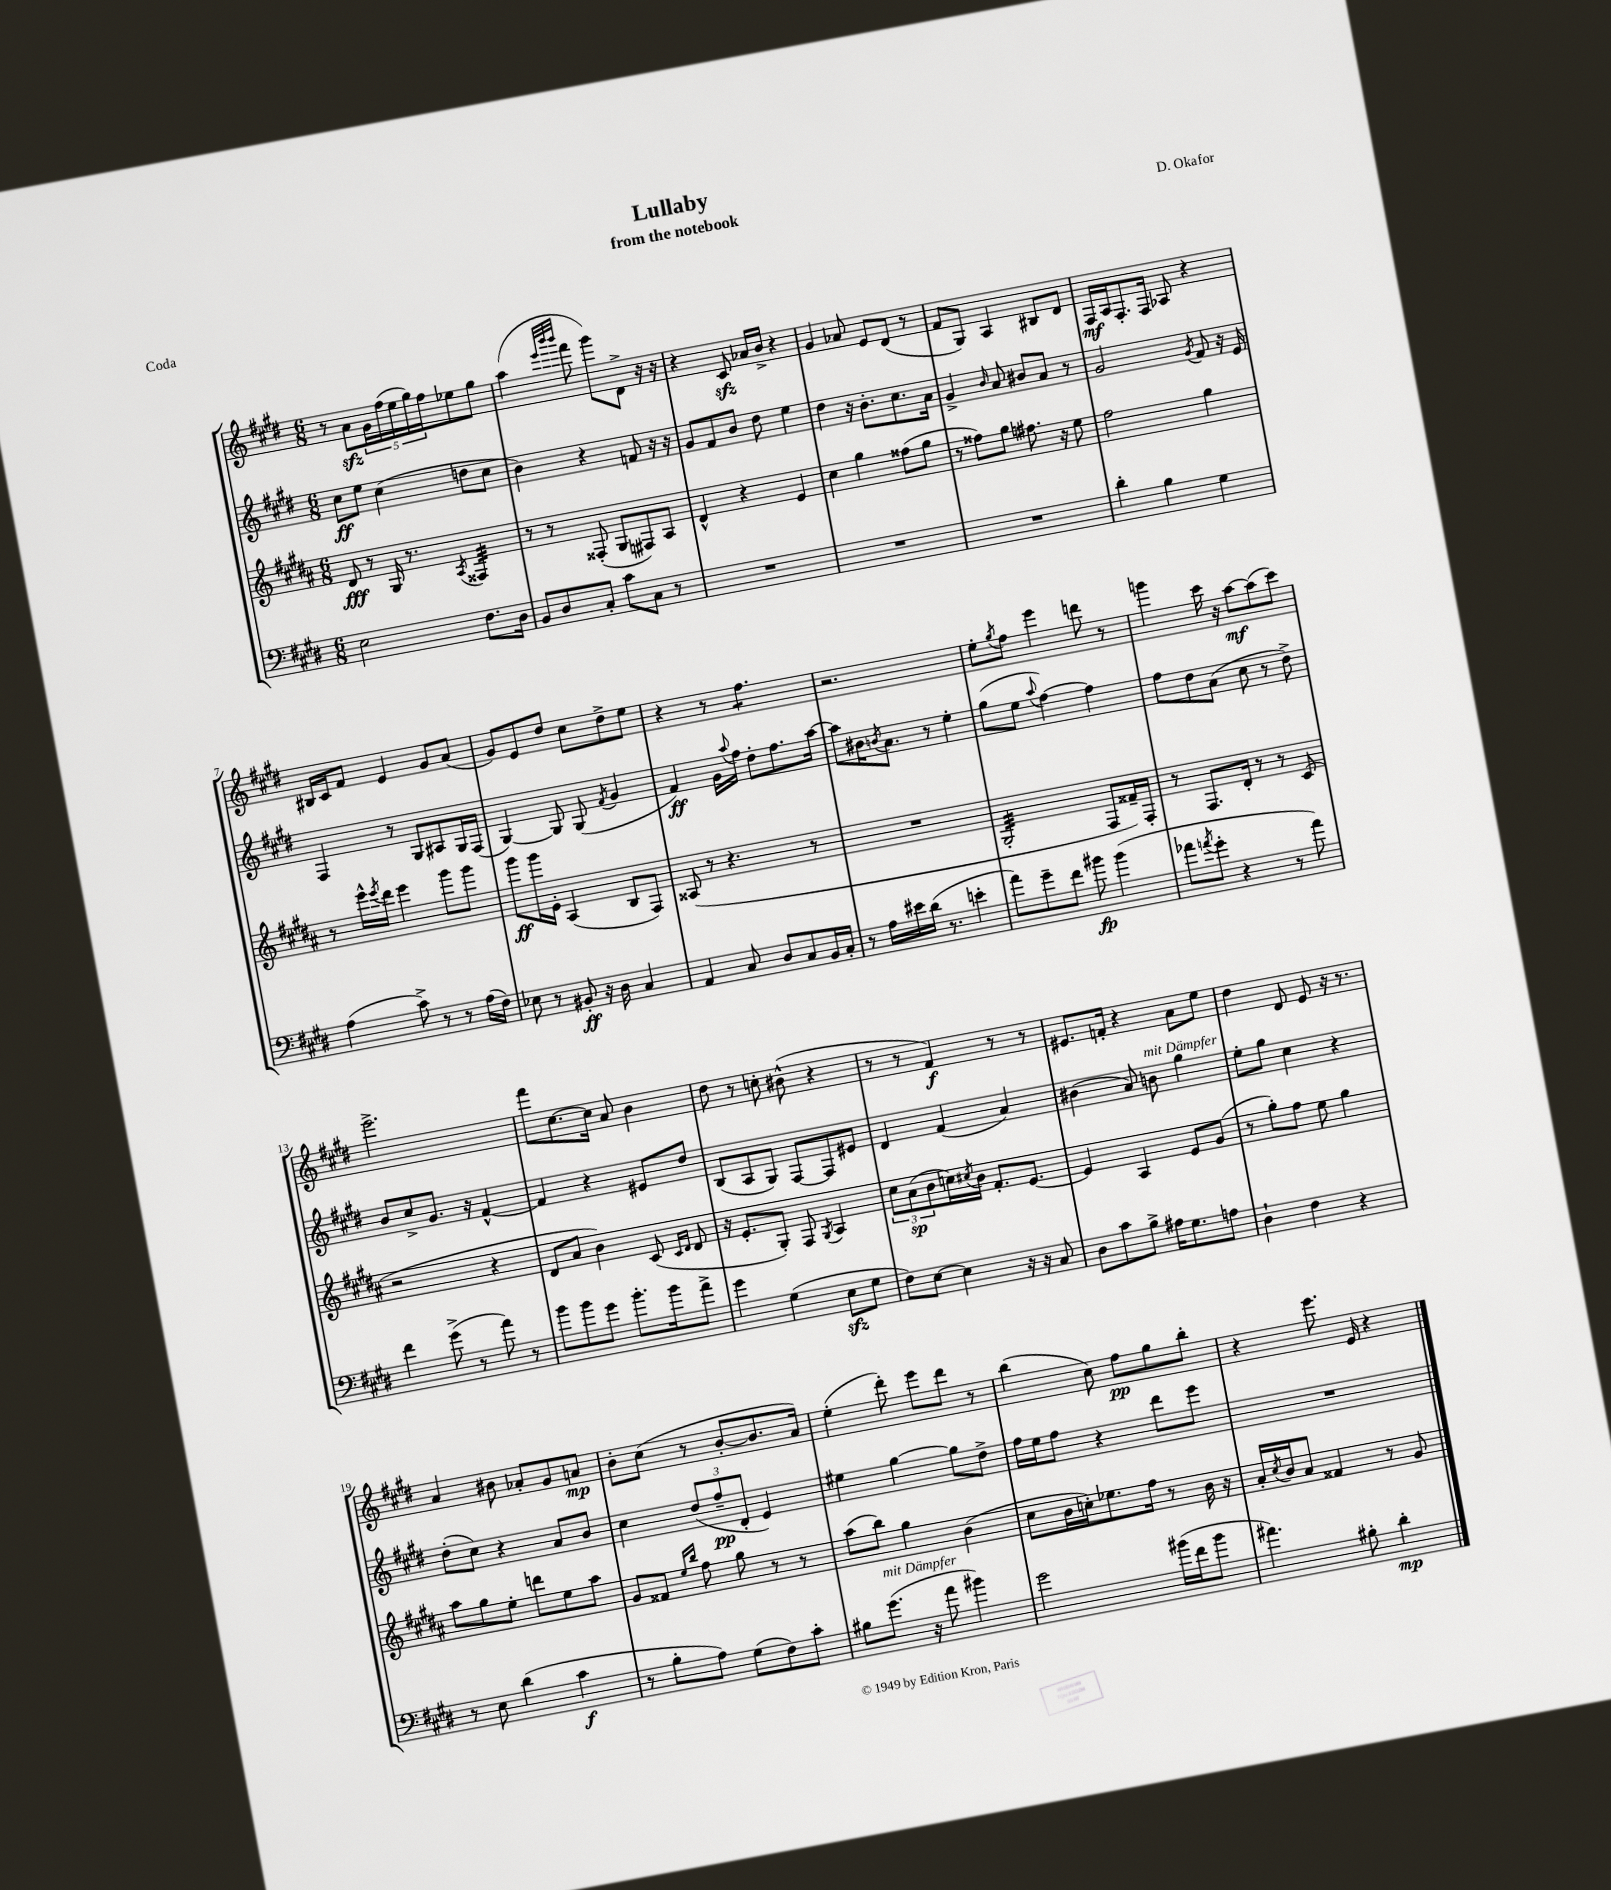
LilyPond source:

\header { title = "Lullaby" composer = "D. Okafor" subtitle = "from the notebook" piece = "Coda" }
<<
\new StaffGroup <<
\new Staff = "s0" {
    \clef treble \key e \major \numericTimeSignature \time 6/8
    r8 a'8\sfz \tuplet 5/4 { gis'16 fis''16( e''16 gis''16) fis''16 } ees''8 gis''8 |
    a''4( \grace { e'''32 b'''32 b'''32 } fis'''8 gis'''8) dis'8-> r16 r16 |
    r4 cis'8\sfz aes'16 b'16-> r4 |
    gis'4 aes'8 e'8 dis'8( r8 |
    fis'8 gis8) a4 bis8 dis'8 |
    fis16\mf a16 fis8.-. fis16 aes8 r4 |
    bis16 cis'16 fis'8 e'4 gis'8 a'8( |
    gis'8) e'8 dis''8 cis''8 dis''8-> e''8 |
    r4 r8 fis''4.:8 |
    r2. |
    e''8-. \acciaccatura { gis''8 } fis''8 e'''4 d'''8 r8 |
    g'''4 cis'''16 r16 a''8~\mf a''8( cis'''8) |
    e'''2.-> |
    fis'''8 cis''8.~ cis''16 a'8 b'4 |
    dis''8 r8 c''8-. bis'8-^( r4 |
    r8 r8 fis'4\f) r8 r8 |
    eis'8. f'16-. r4 a'8 e''8 |
    dis''4 dis'8 e'8 r16 r8. |
    a'4 bis'8 aes'8-. gis'8 a'8\mp |
    b'8-. cis''8( r8 b'8~-. b'8. a'16) |
    e''4-.( dis'''8-.) e'''8 dis'''8 r8 |
    b''4( cis''8) fis''8\pp gis''8 b''8-. |
    r4 e'''8. e'16 r4 \bar "|." |
}
\new Staff = "s1" {
    \clef treble \key e \major \numericTimeSignature \time 6/8
    cis''8\ff e''8 cis''4( d''8 cis''8 |
    b'4) r4 f'8 r16 r16 |
    gis'8 fis'8 b'8 dis''8 e''4 |
    dis''4 r16 b'8.-. cis''8. a'16 |
    gis'4-> \grace { b'16 } a'8 bis'8 a'8 r8 |
    gis'2 \acciaccatura { gis'8 } fis'8 r16 e'16 |
    fis4 r8 gis8 ais8 gis16 fis16( |
    gis4~) gis8 gis8( \acciaccatura { fis'8 } gis'4 |
    fis'4\ff) gis'16 \appoggiatura { a''8 } fis''16 dis''8-. fis''8. a''16~ |
    a''8 bis'16 \acciaccatura { b'8 } a'8. r8 e''4-. |
    gis''8( e''8 \appoggiatura { a''8 } fis''4~) fis''4 |
    fis''8 dis''8 a'8( cis''8 r8 dis''8->) |
    b'8 cis''8-> gis'8. r16 fis'4~-^ |
    fis'4 r4 eis'8 dis''8 |
    b8( a8 gis8) fis8~ fis8 eis'8 |
    dis'4 fis'4( a'4) |
    bis'4( a'8) b'8^\markup { \italic "mit Dämpfer" } gis''4 |
    e''8-. gis''8 cis''4 r4 |
    dis''8-.( cis''8) r4 a'8 b'8 |
    cis''4 \tuplet 3/2 { dis''8( fis''8--\pp dis'8-. } e'4) |
    eis''4 gis''4~ gis''8 dis''8-> |
    fis''16 e''16 fis''8 r4 dis'''8 e'''8 |
    R2. \bar "|." |
}
\new Staff = "s2" {
    \clef treble \key b \major \numericTimeSignature \time 6/8
    dis'8\fff r8 gis16 r8. \acciaccatura { ais8 } fisis4:32 |
    r8 r8 fisis8-.( gis8 fis8) ais8 |
    dis'4-^ r4 e'4 |
    cis''4 gis''4 fisis''8( gis''8 |
    r8 fisis''8) gis''8 fis''8. r16 e''8 |
    fis''2 gis''4 |
    r8 e'''16-^ \acciaccatura { e'''8 } dis'''16 e'''4 gis'''8 gis'''8 |
    gis'''8\ff gis'''16 e'16-. ais4( b8 fis8) |
    aisis8( r8 r4. r8 |
    R2. |
    gis2:32-. fis8 fisis'16--) fis16-. |
    r8 fis8. dis'16-. r8 r8 cis'8( |
    r2 r4 |
    dis'8 ais'8 b'4) cis'8( \grace { cis'16 dis'16 } dis'8 |
    r16 e'8.-. gis8-.) fis8 \acciaccatura { gis8 } ais4 |
    \tuplet 3/2 { cis''8 ais'8\sp( b'8 } c''16) \acciaccatura { cis''8 } b'16 fis'8.-. e'8.~ |
    e'4 ais4 e'8 gis'8( |
    r8 gis''8-.) fis''8 e''8 gis''4 |
    ais''8 gis''8 e''8-. d'''8 e''8 ais''8 |
    gis'8 fisis'8 \grace { e''16 b''16 } fis''8 gis''8 r8 r8 |
    ais''8( b''8) gis''4 b'4( |
    cis''8 b'16 c''16-.) ees''8. fis''16 r8 b'16 r16 |
    ais'16-. \acciaccatura { cis''8 } b'16 ais'8 fisis'4 r8 gis'8 \bar "|." |
}
\new Staff = "s3" {
    \clef bass \key e \major \numericTimeSignature \time 6/8
    e2 fis8. dis16 |
    b,8 dis8 cis8-. cis'8 cis8 r8 |
    R2. |
    R2. |
    R2. |
    dis'4-. b4 gis4 |
    a4( cis'8->) r8 r8 a16( fis16) |
    ees8 r8 bis,8-.\ff r16 dis16 cis4 |
    a,4 cis8 dis8 cis8 b,16 cis16-. |
    r8 a16 eis'16 dis'16( r8. e'4-. |
    a'8) gis'8-- fis'8 bis'8\fp bis'4( |
    aes'8 \acciaccatura { a'8 } gis'8-. r4 r8 a'8) |
    fis'4 gis'8->( r8 a'8) r8 |
    b'8 b'8 gis'8 b'8.-. b'16 a'8-> |
    gis'4 gis4( e8\sfz gis8 |
    fis8) e8~ e4 r16 r16 cis8 |
    dis8 cis'8 b8-> ais16 gis8. a8 |
    dis4-! fis4 r4 |
    r8 e8 dis'4( cis'4\f |
    r8 b8-. a8) gis8( fis8) cis'8-. |
    bis8 gis'8.^\markup { \italic "mit Dämpfer" }( r16 a'8 bis'4) |
    gis'2 bis'16( fis'16 bis'8 |
    ais'4.) bis8-. dis'4-.\mp \bar "|." |
}
>>
>>
